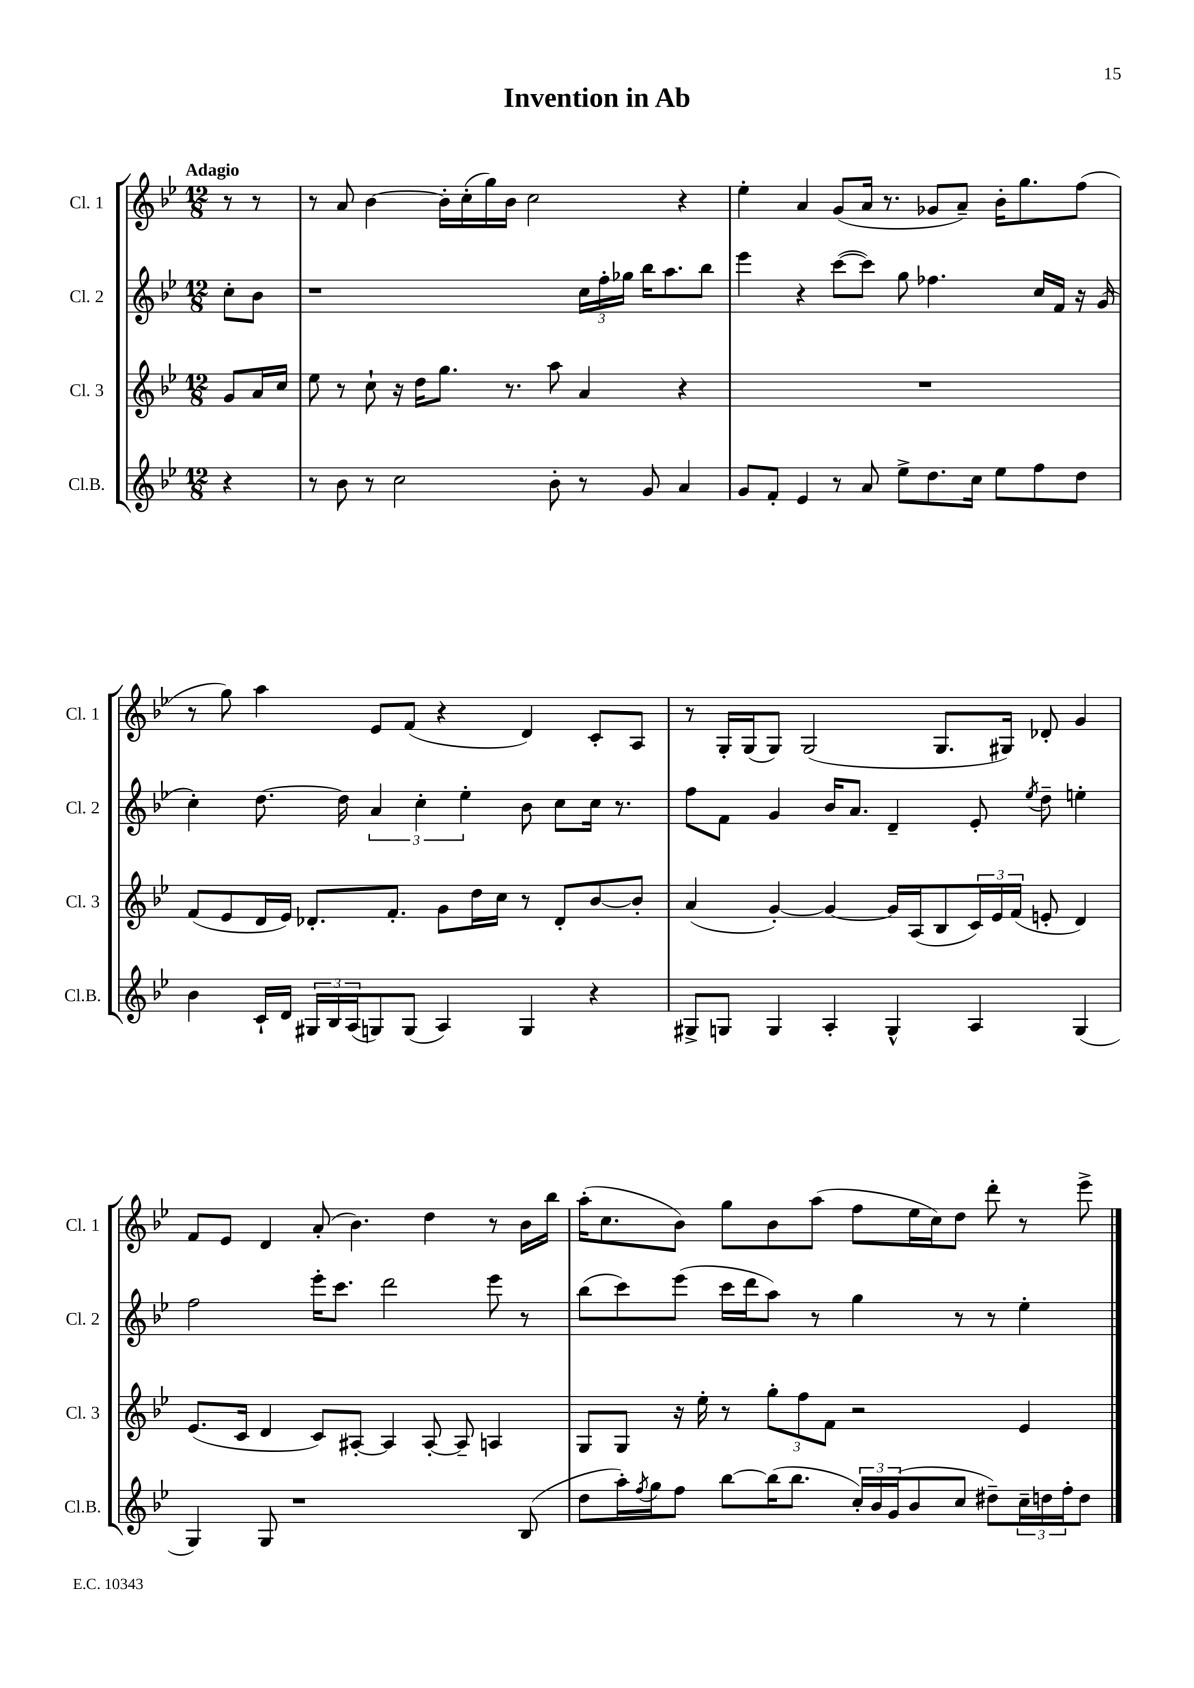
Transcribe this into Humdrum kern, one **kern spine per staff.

**kern	**kern	**kern	**kern
*staff4	*staff3	*staff2	*staff1
*clefG2	*clefG2	*clefG2	*clefG2
*k[b-e-]	*k[b-e-]	*k[b-e-]	*k[b-e-]
*M12/8	*M12/8	*M12/8	*M12/8
4r	8g	8cc'	8r
.	16a	8b-	8r
.	16cc	.	.
=	=	=	=
8r	8ee-	1r	8r
8b-	8r	.	8a
8r	8cc`	.	[4b-
2cc	16r	.	.
.	16dd	.	.
.	8.gg	.	16b-']
.	.	.	(16cc'
.	.	.	16gg)
.	8.r	.	16b-
.	.	.	2cc
8b-'	8aa	.	.
8r	4a	24cc	.
.	.	24ff'	.
.	.	24gg-	.
8g	.	16bb-	.
.	.	8.aa	.
4a	4r	.	4r
.	.	8bb-	.
=	=	=	=
8g	1.r	4eee-	4ee-'
8f'	.	.	.
4e-	.	4r	4a
8r	.	([8ccc	(8g
8a	.	8ccc])	16a
.	.	.	8.r
8ee-^	.	8gg	.
8.dd	.	4.ff-	8g-
.	.	.	8a~)
16cc	.	.	.
8ee-	.	.	16b-'
.	.	.	8.gg
8ff	.	16cc	.
.	.	16f	.
8dd	.	16r	(8ff
.	.	(16g	.
=	=	=	=
4b-	(8f	4cc')	8r
.	8e-	.	8gg)
16c`	16d	[8.dd	4aa
16d	16e-)	.	.
24G#	8.d-'	.	.
24B-	.	.	.
.	.	16dd]	.
(24A	.	.	.
8G)	.	6a	8e-
.	8.f'	.	.
(8G	.	.	(8f
.	.	6cc'	.
4A)	8g	.	4r
.	.	6ee-'	.
.	16dd	.	.
.	16cc	.	.
4G	8r	8b-	4d)
.	8d-'	8cc	.
4r	[8b-	16cc	8c'
.	.	8.r	.
.	8b-']	.	8A
=	=	=	=
8G#^	(4a	8ff	8r
8G	.	8f	16G'
.	.	.	(16G
4G	[4g')	4g	8G)
.	.	.	(2G
4A'	4g_	16b-	.
.	.	8.a	.
4G^^	16g]	4d~	.
.	(16A	.	.
.	8B-	.	8.G
4A	24c)	8e-'	.
.	24e-	.	.
.	.	.	16G#)
.	(24f	.	.
.	.	8qee-	.
.	8e'	8dd~	8d-'
(4G	4d)	4ee'	4g
=	=	=	=
4G)	(8.e-	2ff	8f
.	.	.	8e-
.	16c	.	.
8G	4d	.	4d
1r	.	.	.
.	8c)	16eee-'	(8a'
.	.	8.ccc	.
.	[8A#'	.	4.b-)
.	4A#]	2ddd	.
.	[8A#'	.	4dd
.	8A#~]	.	.
.	4A	8eee-	8r
(8B-	.	8r	16b-
.	.	.	16bb-
=	=	=	=
8dd	8G	(8bb-	(16aa'
.	.	.	8.cc
16aa')	8G	8ccc)	.
8qff	.	.	.
16gg	.	.	.
8ff	16r	(8eee-	8b-)
.	16ee-'	.	.
[8bb-	8r	16ccc	8gg
.	.	16ddd	.
(16bb-]	12gg'	8aa)	8b-
8.bb-	.	.	.
.	12ff	.	.
.	.	8r	(8aa
.	12f	.	.
24cc')	2r	4gg	8ff
24b-	.	.	.
(24g	.	.	.
8b-	.	.	16ee-
.	.	.	16cc)
8cc	.	8r	8dd
8dd#~)	.	8r	8ddd'
24cc~	4e-	4ee-'	8r
24dd	.	.	.
24ff'	.	.	.
8dd	.	.	8eee-^
==	==	==	==
*-	*-	*-	*-
